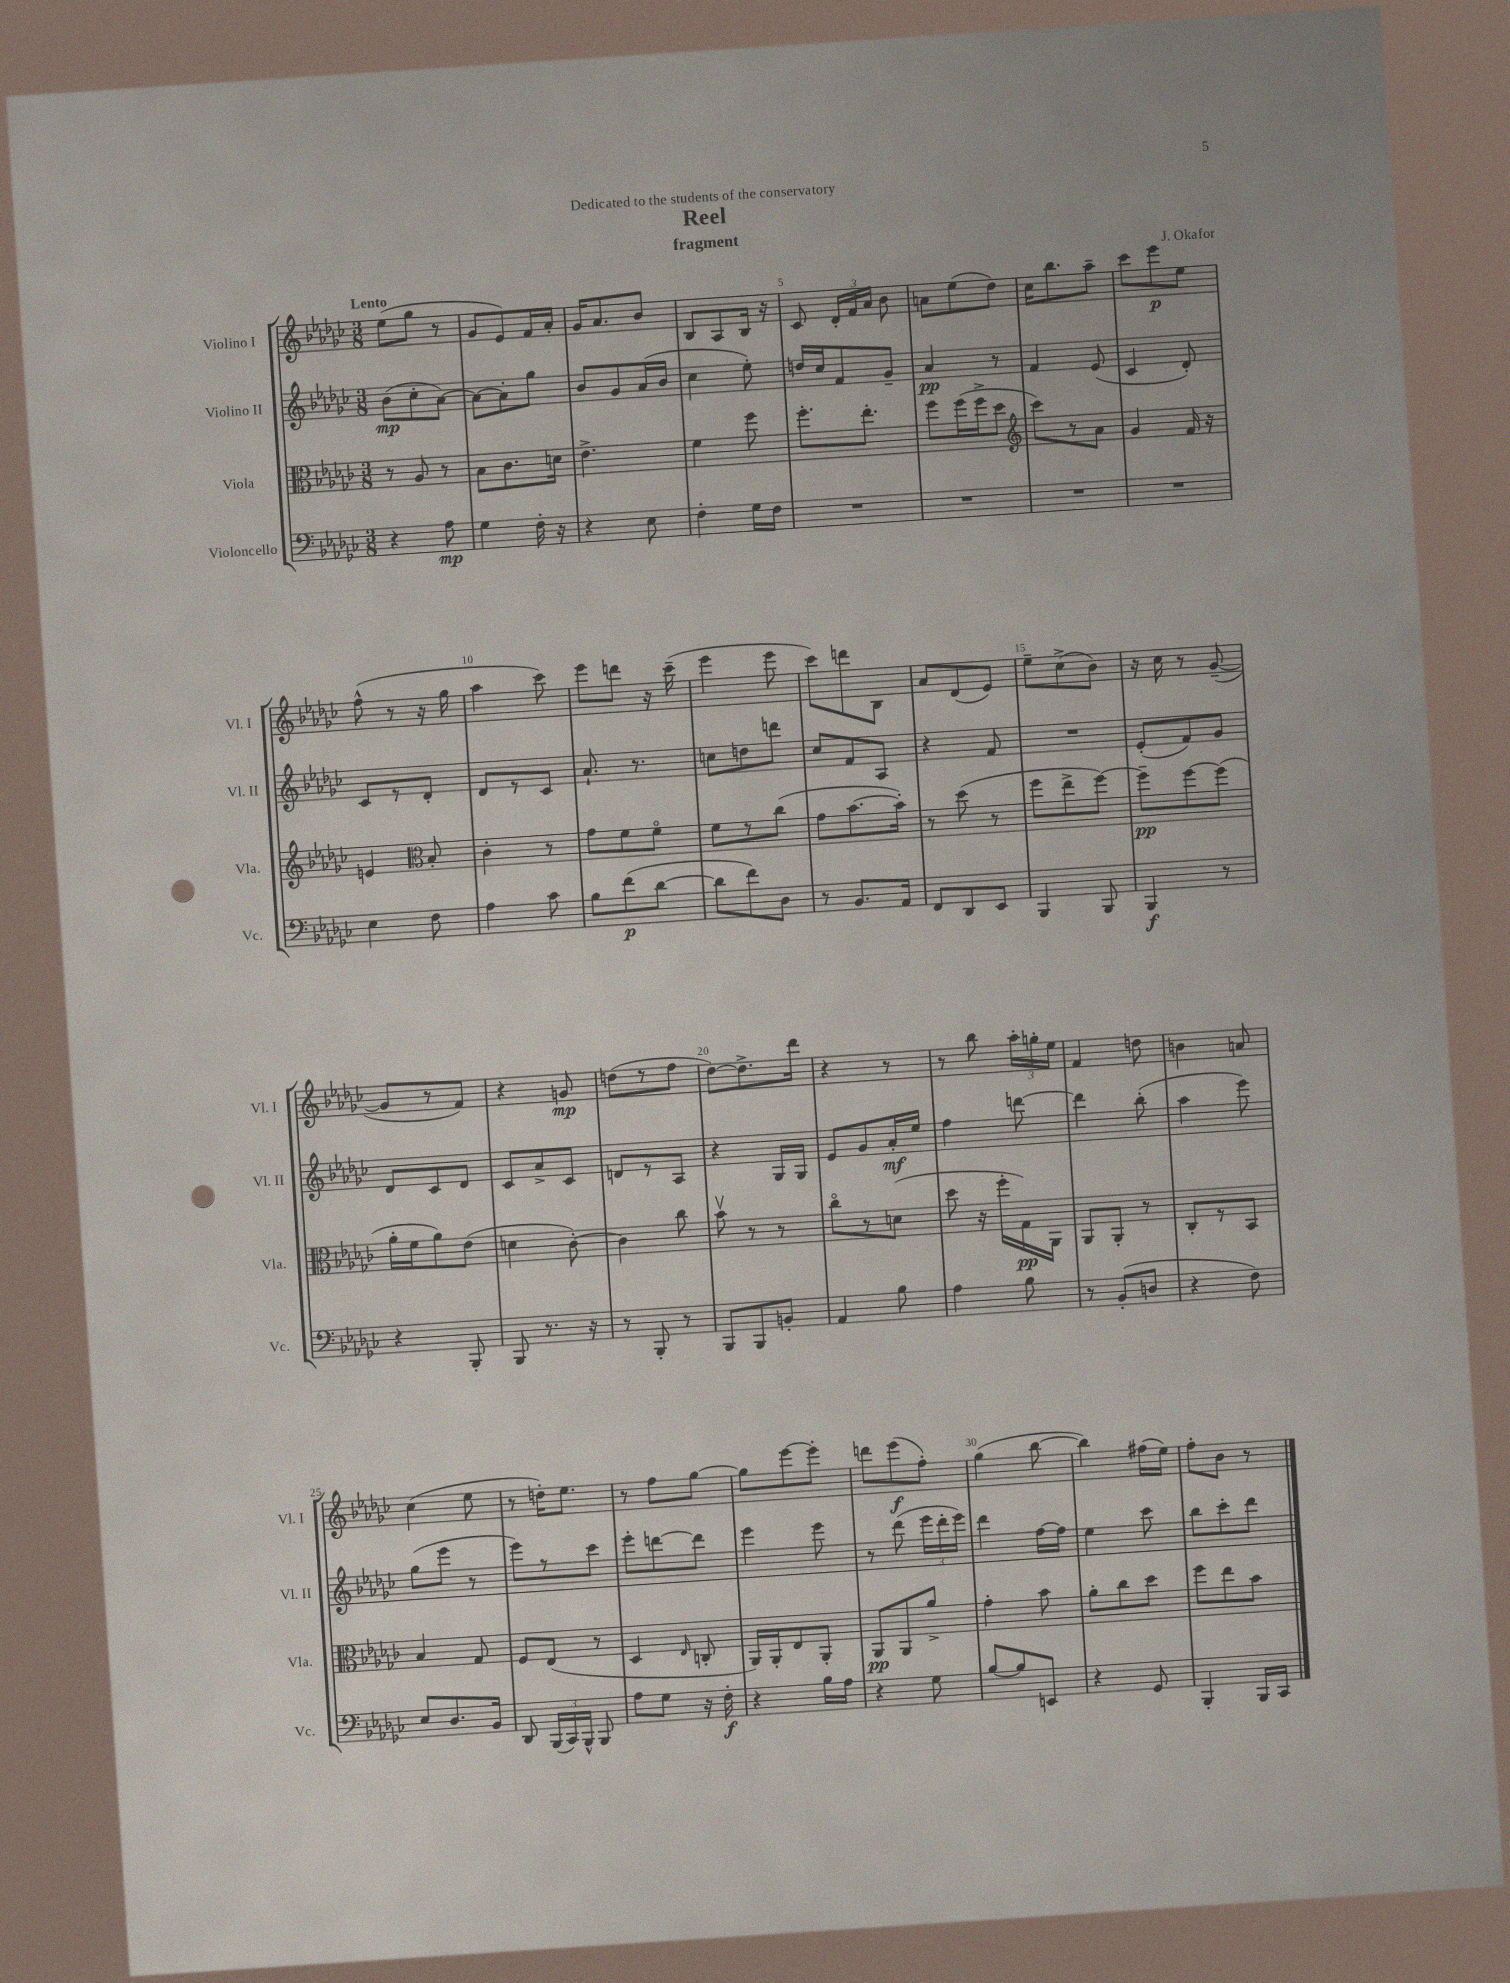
\header { title = "Reel" composer = "J. Okafor" subtitle = "fragment" dedication = "Dedicated to the students of the conservatory" }
<<
\new StaffGroup <<
\new Staff = "s0" \with { instrumentName = "Violino I" shortInstrumentName = "Vl. I" } {
    \clef treble \key ges \major \numericTimeSignature \time 3/8 \tempo "Lento"
    \autoBeamOff ees''8[( ges''8] r8 |
    ges'8[ ees'8) f'16 aes'16]-. |
    ges'16[ aes'8. bes'8] |
    bes8[ aes8 bes16] r16 |
    ces'8 \tuplet 3/2 { des'16[-. f'16 aes'16] } bes'8 |
    a'8[ ees''8( des''8]) |
    ces''16[ bes''8. aes''8]-- |
    ces'''8[ ees'''8\p ees''8] |
    f''8-^( r8 r16 ges''16 |
    aes''4 ces'''8) |
    ees'''8[ d'''8] r16 ces'''16--( |
    ees'''4 ees'''8 |
    ces'''8[) d'''8 bes8] |
    aes'8[ des'8( ees'8]) |
    ees''8[-- ces''8->( bes'8]) |
    r16 ces''16 r8 ges'8~--( |
    ges'8[ r8 f'8]) |
    r4 g'8\mp |
    d''8[( r8 f''8] |
    des''8[~) des''8.-> des'''16] |
    r4 r8 |
    r8 bes''8 \tuplet 3/2 { aes''16[-. g''16-. ees''16] } |
    f'4 d''8 |
    b'4 a'8 |
    ces''4( ees''8 |
    r8 d''16[-.) ees''8.] |
    r8 f''8[ ges''8]~ |
    ges''8[ ees'''8~ ees'''8]-. |
    d'''8[ ees'''8\f( f''8]-.) |
    ges''4( bes''8~ |
    bes''4) fis''16[( ees''16]) |
    f''8[-. bes'8] r8 \bar "|." |
}
\new Staff = "s1" \with { instrumentName = "Violino II" shortInstrumentName = "Vl. II" } {
    \clef treble \key ges \major \numericTimeSignature \time 3/8
    \autoBeamOff bes'8[\mp( ces''8-. aes'8]~) |
    aes'8[~ aes'8-. ges''8] |
    bes'8[ ges'8 aes'16( bes'16] |
    ces''4 ees''8-.) |
    d''16[ ces''16 f'8 ges'8]-- |
    aes'4\pp r8 |
    f'4 ees'8( |
    ces'4 des'8-.) |
    ces'8[ r8 des'8]-. |
    des'8[ r8 ces'8] |
    aes'8.-! r8. |
    c''8[ d''8 d'''8] |
    ces''8[ f'8 aes8] |
    r4 f'8 |
    R4. |
    ees'8[-.( f'8) ges'8] |
    des'8[ ces'8 des'8] |
    ces'8[ aes'8-> ces'8] |
    d'8[ r8 aes8] |
    r4 ges16[ ges16] |
    ees'8[ ges'8 aes'16-.\mf ees''16] |
    f''4 d'''8~ |
    d'''4 bes''8-.( |
    aes''4 ees'''8) |
    ges''8[( ees'''8] r8 |
    ees'''8[) r8 ces'''8] |
    ees'''8[-. d'''8~ d'''8] |
    ees'''4 ees'''8 |
    r8 des'''8( \tuplet 3/2 { ees'''16[ des'''16-. ees'''16]) } |
    des'''4 f''16[~ f''16] |
    ees''4 ces'''8 |
    bes''8[ ces'''8-. des'''8] \bar "|." |
}
\new Staff = "s2" \with { instrumentName = "Viola" shortInstrumentName = "Vla." } {
    \clef alto \key ges \major \numericTimeSignature \time 3/8
    \autoBeamOff r8 aes8 r8 |
    bes8[ ces'8. d'16] |
    ees'4.-> |
    f'4 f''8 |
    f''8.[-. ees''8.]-. |
    f''8[ f''16( f''16-> des''8] |
    \clef treble ces'''8[) r8 aes'8] |
    ges'4 f'16 r16 |
    e'4 \clef alto bes8-. |
    ces'4-. r8 |
    ges'8[ f'8 f'8]\flageolet |
    f'8[ r8 ces''8]( |
    ges'8[ bes'8.~ bes'16]-.) |
    r8 des''8( r8 |
    f''8[ ees''8-> f''8]~) |
    f''8[--\pp f''8~ f''8]( |
    aes'16[-. f'16 aes'8) ees'8]( |
    d'4 ces'8~-.) |
    ces'4 ces''8 |
    bes'8\upbow r8 r8 |
    ces''8[\flageolet r8 d'8]( |
    des''8 r16 f''16[-. ges16\pp) aes,16] |
    aes,8[ aes,8]-. r8 |
    ces8[-. r8 bes,8] |
    bes4 ges8 |
    f8[ ees8]( r8 |
    des4 \grace { ees16 } c8-. |
    aes,16[) aes,16-. ees8 aes,8]-. |
    aes,8[\pp aes,8 aes'8]-> |
    ges'4-. bes'8 |
    aes'8[-. ces''8 des''8] |
    f''8[ ees''8 bes'8] \bar "|." |
}
\new Staff = "s3" \with { instrumentName = "Violoncello" shortInstrumentName = "Vc." } {
    \clef bass \key ges \major \numericTimeSignature \time 3/8
    \autoBeamOff r4 aes8\mp |
    ges4 f16-. r16 |
    r4 ees8 |
    f4-. ges16[ f16] |
    R4. |
    R4. |
    R4. |
    R4. |
    ees4 f8 |
    aes4 ces'8 |
    bes8[ f'8\p( des'8]~ |
    des'8[ f'8) des8] |
    r8 bes,8.[ aes,16] |
    f,8[ des,8 ees,8] |
    bes,,4 bes,,8 |
    bes,,4\f r8 |
    r4 bes,,8-. |
    bes,,8 r8. r16 |
    r8 bes,,8-. r8 |
    bes,,8[ bes,,8 b,8]-. |
    aes,4 bes8 |
    aes4 bes8 |
    r8 bes,8[-.( d8] |
    r4 f8) |
    ees8[ des8. bes,16] |
    des,8 \tuplet 3/2 { bes,,16[( ces,16) bes,,16]-^ } bes,,8 |
    aes8[ ges8] r16 f16-.\f |
    r4 bes16[ aes16] |
    r4 ges8 |
    bes8[~ bes8 e,8] |
    r4 ges,8 |
    bes,,4-. bes,,16[ ces,16] \bar "|." |
}
>>
>>
\layout { \context { \Score \override BarNumber.break-visibility = ##(#f #t #t) barNumberVisibility = #(every-nth-bar-number-visible 5) } }
